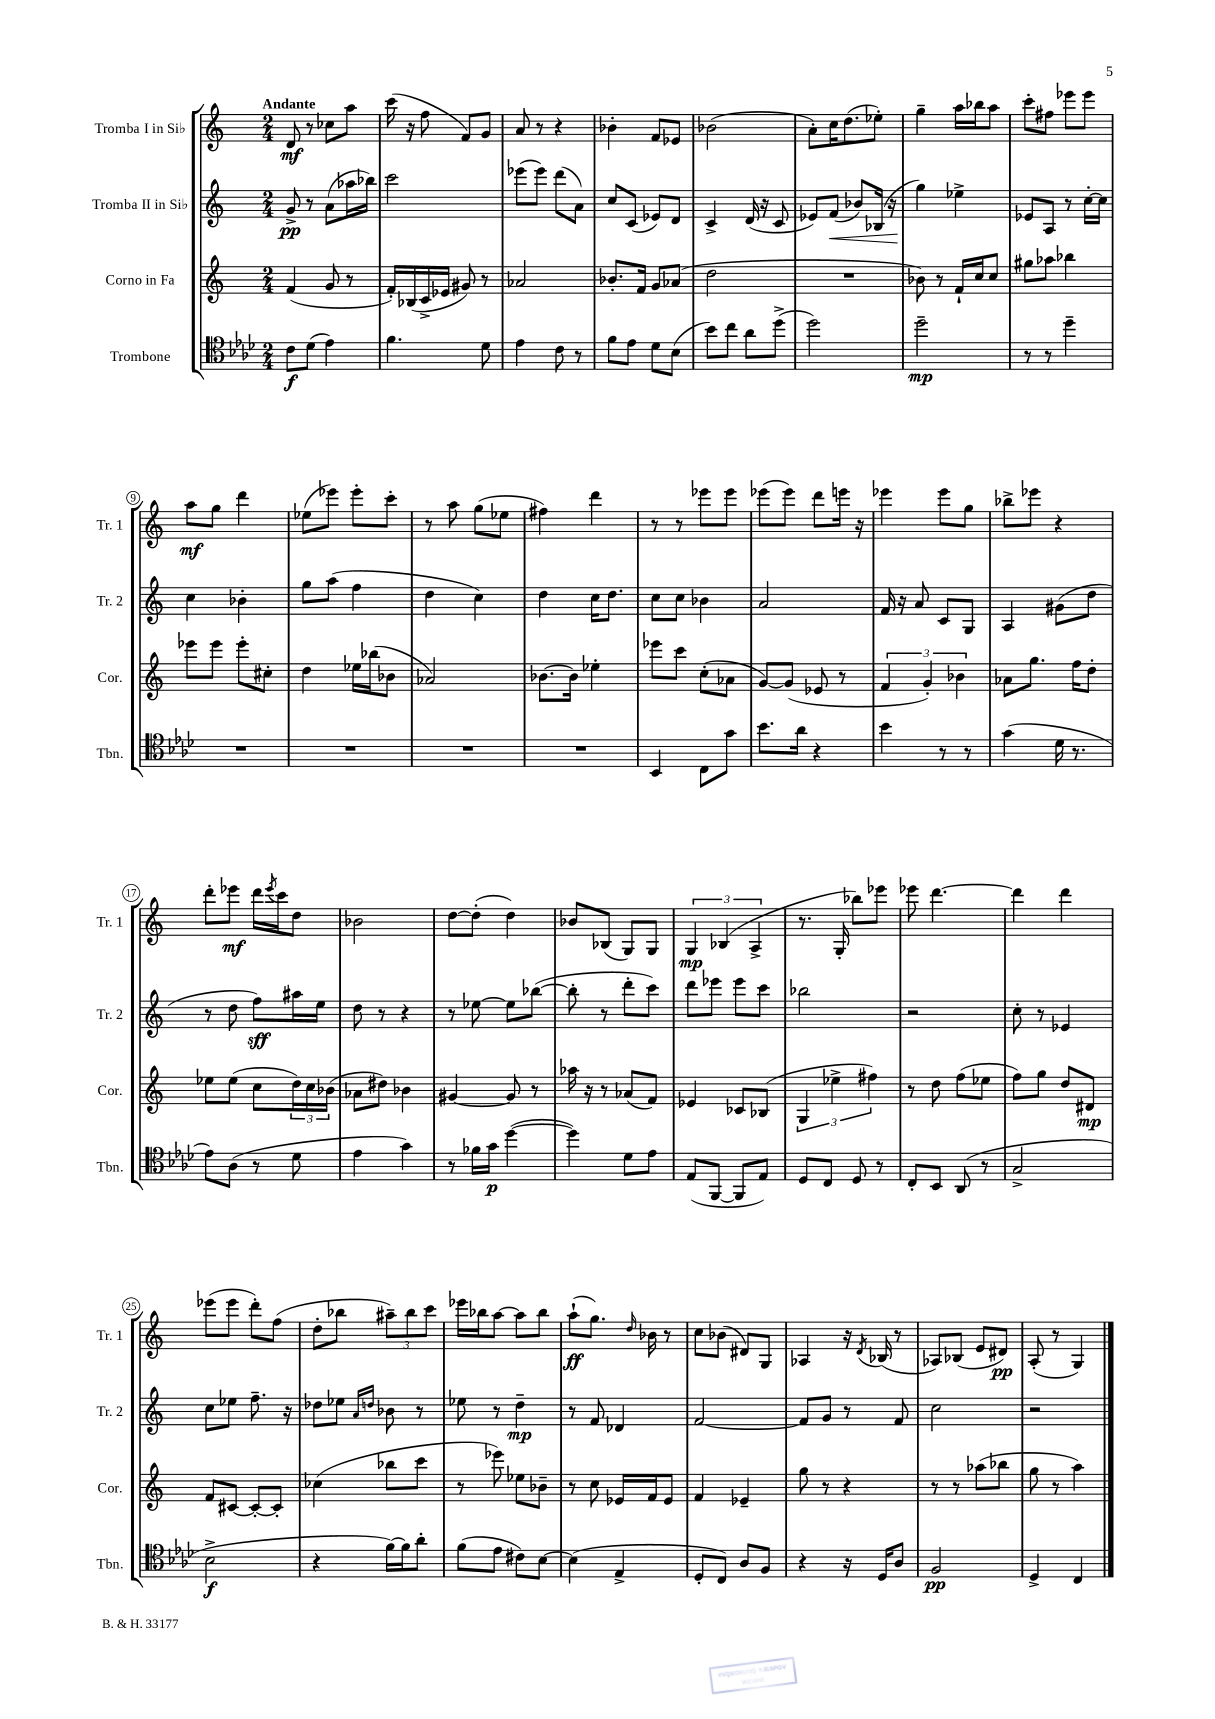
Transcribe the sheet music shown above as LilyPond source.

<<
\new StaffGroup <<
\new Staff = "s0" \with { instrumentName = "Tromba I in Sib" shortInstrumentName = "Tr. 1" } {
    \clef treble \key c \major \numericTimeSignature \time 2/4 \tempo "Andante"
    d'8\mf r8 ces''8 a''8 |
    c'''16( r16 f''8 f'8) g'8 |
    a'8 r8 r4 |
    bes'4-. f'8 ees'8 |
    bes'2( |
    a'8-.) c''16 d''8.( ees''8-.) |
    g''4-- a''16 bes''16 a''8 |
    c'''8-. fis''8 ees'''8 ees'''8 |
    a''8\mf g''8 d'''4 |
    ees''8( ees'''8) ees'''8-. c'''8-. |
    r8 a''8 g''8( ees''8 |
    fis''4) d'''4 |
    r8 r8 ees'''8 ees'''8 |
    ees'''8( ees'''8) d'''8 e'''16 r16 |
    ees'''4 ees'''8 g''8 |
    bes''8-> ees'''8 r4 |
    d'''8-. ees'''8\mf d'''16 \acciaccatura { ees'''8 } c'''16 d''8 |
    bes'2 |
    d''8~ d''8-.( d''4) |
    bes'8 bes8( g8) g8 |
    \tuplet 3/2 { g4\mp bes4( a4-> } |
    r8. g16-. bes''8) ees'''8 |
    ees'''8 d'''4.~ |
    d'''4 d'''4 |
    ees'''8( ees'''8 d'''8-.) f''8( |
    d''8-. bes''8 \tuplet 3/2 { ais''8--) bes''8 c'''8 } |
    ees'''16 bes''16 a''8~ a''8 bes''8 |
    a''8-!\ff( g''8.) \grace { d''16 } bes'16 r8 |
    c''8 bes'8( dis'8) g8 |
    aes4 r16 \acciaccatura { d'8 } bes16( r8 |
    aes8) bes8( e'8 dis'8\pp) |
    a8-.( r8 g4) \bar "|." |
}
\new Staff = "s1" \with { instrumentName = "Tromba II in Sib" shortInstrumentName = "Tr. 2" } {
    \clef treble \key c \major \numericTimeSignature \time 2/4
    g'8->\pp r8 a'8( aes''16 bes''16) |
    c'''2 |
    ees'''8( ees'''8) d'''8( a'8) |
    c''8 c'8( ees'8) d'8 |
    c'4-> d'16( r16 c'8 |
    ees'8) f'8\<( bes'8) bes16( r16 |
    g''4\!) ees''4-> |
    ees'8 a8 r8 c''16~-. c''16 |
    c''4 bes'4-. |
    g''8 a''8( f''4 |
    d''4 c''4) |
    d''4 c''16 d''8. |
    c''8 c''8 bes'4 |
    a'2 |
    f'16 r16 a'8 c'8 g8 |
    a4 gis'8( d''8 |
    r8 d''8 f''8\sff) ais''16 e''16 |
    d''8 r8 r4 |
    r8 ees''8~ ees''8 bes''8~( |
    bes''8-. r8 d'''8-. c'''8) |
    d'''8 ees'''8 ees'''8 c'''8 |
    bes''2 |
    r2 |
    c''8-. r8 ees'4 |
    c''8 ees''8 f''8.-- r16 |
    des''8 ees''8 \grace { a'16 d''16 } bes'8 r8 |
    ees''8 r8 d''4--\mp |
    r8 f'8 des'4 |
    f'2~ |
    f'8 g'8 r8 f'8 |
    c''2 |
    r2 \bar "|." |
}
\new Staff = "s2" \with { instrumentName = "Corno in Fa" shortInstrumentName = "Cor." } {
    \clef treble \key c \major \numericTimeSignature \time 2/4
    f'4( g'8 r8 |
    f'16-.) bes16( c'16-> ees'16 gis'8) r8 |
    aes'2 |
    bes'8.-. f'16 g'8 aes'8( |
    d''2 |
    R2 |
    bes'8) r8 f'16-! c''16 c''8 |
    gis''8 aes''8 bes''4 |
    ees'''8 ees'''8 ees'''8-. cis''8-. |
    d''4 ees''16 bes''16( bes'8 |
    aes'2) |
    bes'8.~ bes'16 ees''4-. |
    ees'''8 c'''8 c''8-.( aes'8 |
    g'8~) g'8( ees'8 r8 |
    \tuplet 3/2 { f'4 g'4-.) bes'4 } |
    aes'8 g''8. f''16 d''8-. |
    ees''8 ees''8( c''8 \tuplet 3/2 { d''16) c''16 bes'16( } |
    aes'8 dis''8) bes'4 |
    gis'4~ gis'8 r8 |
    aes''16 r16 r8 aes'8( f'8) |
    ees'4 ces'8 bes8( |
    \tuplet 3/2 { g4 ees''4-> fis''4) } |
    r8 d''8 f''8( ees''8 |
    f''8) g''8 d''8 dis'8\mp |
    f'8 cis'8~ cis'8~-. cis'8-. |
    ces''4( bes''8 c'''8 |
    r8 ees'''8) ees''8 bes'8-- |
    r8 c''8 ees'16 f'16 ees'8 |
    f'4 ees'4-- |
    g''8 r8 r4 |
    r8 r8 aes''8( bes''8 |
    g''8 r8 a''4) \bar "|." |
}
\new Staff = "s3" \with { instrumentName = "Trombone" shortInstrumentName = "Tbn." } {
    \clef tenor \key aes \major \numericTimeSignature \time 2/4
    c'8\f des'8( ees'4) |
    f'4. des'8 |
    ees'4 c'8 r8 |
    f'8 ees'8 des'8 bes8( |
    bes'8) c''8 aes'8 des''8->( |
    des''2) |
    des''2--\mp |
    r8 r8 des''4-- |
    R2 |
    R2 |
    R2 |
    R2 |
    bes,4 c8 g'8 |
    bes'8. aes'16 r4 |
    bes'4 r8 r8 |
    g'4( des'16 r8. |
    ees'8) aes8( r8 des'8 |
    ees'4 g'4) |
    r8 fes'16 g'16\p des''4~( |
    des''4) des'8 ees'8 |
    ees8( f,8~ f,8 ees8) |
    des8 c8 des8 r8 |
    c8-. bes,8 aes,8( r8 |
    g2-> |
    bes2->\f |
    r4 f'16~) f'16 aes'8-. |
    f'8( ees'8 cis'8) bes8~ |
    bes4( ees4-> |
    des8-. c8) aes8 f8 |
    r4 r16 des16 aes8 |
    f2\pp |
    des4-> c4 \bar "|." |
}
>>
>>
\layout { \context { \Score \override BarNumber.stencil = #(make-stencil-circler 0.1 0.3 ly:text-interface::print) } }
